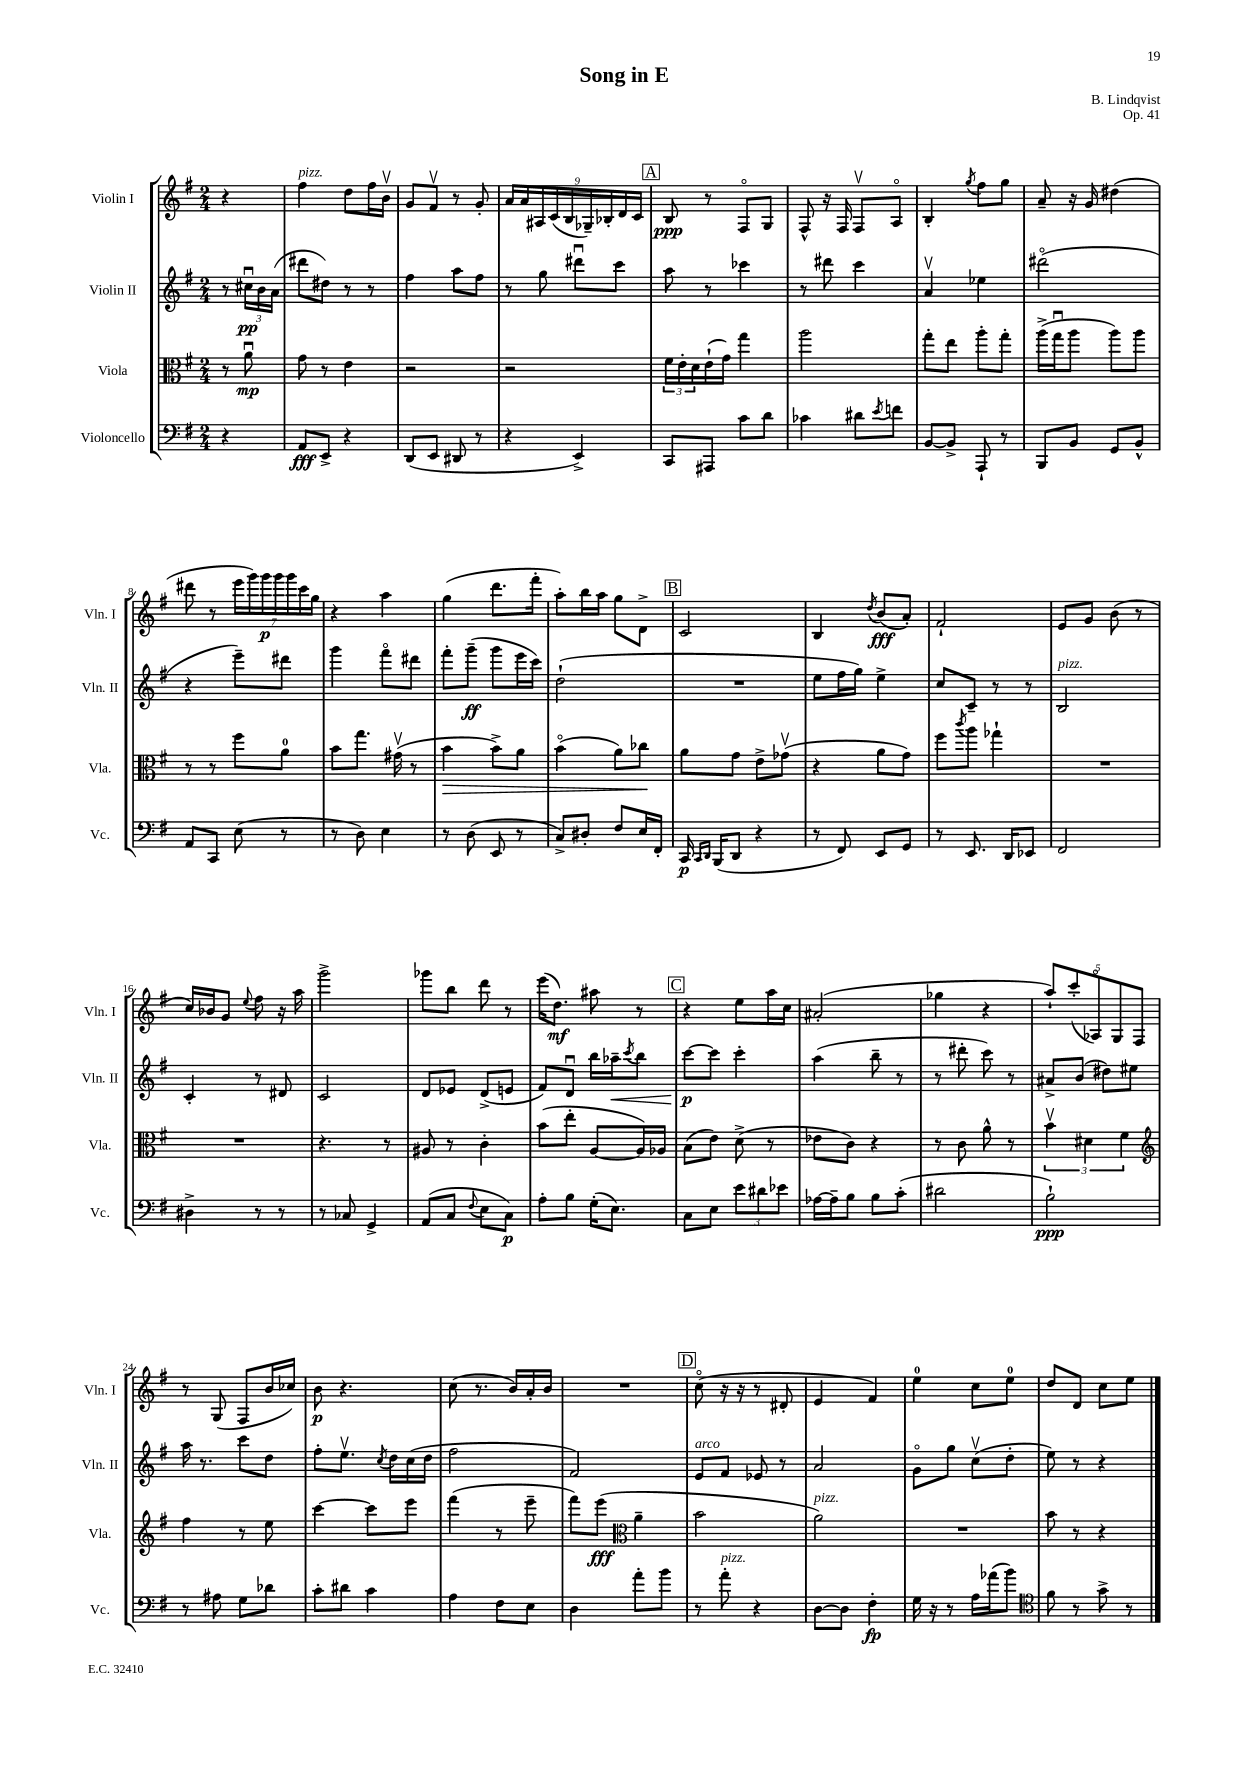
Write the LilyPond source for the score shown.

\header { title = "Song in E" composer = "B. Lindqvist" opus = "Op. 41" }
<<
\new StaffGroup <<
\new Staff = "s0" \with { instrumentName = "Violin I" shortInstrumentName = "Vln. I" } {
    \clef treble \key g \major \numericTimeSignature \time 2/4 \partial 4
    r4 |
    fis''4^\markup { \italic "pizz." } d''8 fis''16 b'16\upbow |
    g'8 fis'8\upbow r8 g'8-. |
    \tuplet 9/8 { a'16 a'16 ais16 c'16( b16 ges16--) bes16-. d'16 c'16 } |
    \mark \markup { \box "A" } b8\ppp r8 fis8\flageolet g8 |
    fis8-^ r16 fis16 fis8\upbow a8\flageolet |
    b4-. \acciaccatura { g''8 } fis''8 g''8 |
    a'8-- r16 g'16 dis''4( |
    dis'''8 r8 \tuplet 7/4 { e'''16 g'''16) g'''16\p g'''16 g'''16 c'''16 g''16 } |
    r4 a''4 |
    g''4( d'''8. fis'''16-. |
    a''8-.) b''16 a''16 g''8 d'8-> |
    \mark \markup { \box "B" } c'2 |
    b4 \acciaccatura { d''8 } b'8\fff( a'8-.) |
    fis'2-! |
    e'8 g'8 b'8( r8 |
    c''16) bes'16 g'8 \appoggiatura { e''8 } fis''8 r16 a''16 |
    g'''2-> |
    ges'''8 b''8 d'''8 r8 |
    e'''16( d''8.\mf) ais''8 r8 |
    \mark \markup { \box "C" } r4 e''8 a''16 c''16 |
    ais'2-.( |
    ges''4 r4 |
    \tuplet 5/4 { a''8-!) c'''8-.( aes8\flageolet) g8 fis8 } |
    r8 g8( fis8 b'16 ces''16) |
    b'8\p r4. |
    c''8( r8. b'16) a'16-. b'16 |
    R2 |
    \mark \markup { \box "D" } c''8\flageolet( r16 r16 r8 dis'8-. |
    e'4 fis'4) |
    e''4-0 c''8 e''8-0 |
    d''8 d'8 c''8 e''8 \bar "|." |
}
\new Staff = "s1" \with { instrumentName = "Violin II" shortInstrumentName = "Vln. II" } {
    \clef treble \key g \major \numericTimeSignature \time 2/4 \partial 4
    r8 \tuplet 3/2 { cis''16\downbow\pp b'16 a'16( } |
    dis'''8 dis''8) r8 r8 |
    fis''4 a''8 fis''8 |
    r8 g''8 dis'''8\downbow c'''8 |
    \mark \markup { \box "A" } a''8 r8 ces'''4 |
    r8 dis'''8 c'''4 |
    a'4\upbow ees''4 |
    dis'''2\flageolet( |
    r4 e'''8--) dis'''8 |
    g'''4 fis'''8\flageolet dis'''8 |
    fis'''8-. g'''8--\ff( g'''8 e'''16 c'''16) |
    d''2-!( |
    \mark \markup { \box "B" } R2 |
    e''8 fis''16 g''16) e''4-> |
    c''8 c'8-- r8 r8 |
    b2^\markup { \italic "pizz." } |
    c'4-. r8 dis'8 |
    c'2 |
    d'8 ees'8 d'8->( e'8 |
    fis'8) d'8\downbow b''16 aes''16--\< \acciaccatura { c'''8 } b''8 |
    \mark \markup { \box "C" } c'''8~\p\! c'''8 c'''4-. |
    a''4( b''8-- r8 |
    r8 dis'''8-. c'''8) r8 |
    ais'8-> b'8( dis''8) eis''8 |
    a''16 r8. c'''8 d''8 |
    fis''8-. e''8.\upbow \acciaccatura { c''8 } d''16 c''16( d''16 |
    fis''2 |
    fis'2) |
    \mark \markup { \box "D" } e'8^\markup { \italic "arco" } fis'8 ees'8 r8 |
    a'2 |
    g'8\flageolet g''8 c''8\upbow( d''8-. |
    e''8) r8 r4 \bar "|." |
}
\new Staff = "s2" \with { instrumentName = "Viola" shortInstrumentName = "Vla." } {
    \clef alto \key g \major \numericTimeSignature \time 2/4 \partial 4
    r8 a'8\downbow\mp |
    g'8 r8 e'4 |
    r2 |
    r2 |
    \mark \markup { \box "A" } \tuplet 3/2 { fis'16 e'16-. d'16 } e'16-!( g'16) g''4 |
    a''2 |
    g''8-. e''8 a''8-. g''8-. |
    a''16->( g''16\downbow a''8 a''8) a''8 |
    r8 r8 fis''8 a'8-0 |
    b'8 g''8. gis'16\upbow( r8 |
    b'4\> b'8->) a'8 |
    b'4\flageolet( a'8) ces''8\! |
    \mark \markup { \box "B" } a'8 g'8 e'8-> ges'8\upbow( |
    r4 a'8 g'8) |
    fis''8 \acciaccatura { c'''8 } a''8 ges''4-! |
    R2 |
    R2 |
    r4. r8 |
    ais8 r8 c'4-. |
    b'8( e''8-. a8~ a16) aes16 |
    \mark \markup { \box "C" } b8( e'8) d'8->( r8 |
    ees'8 c'8) r4 |
    r8 c'8 a'8-^ r8 |
    \tuplet 3/2 { b'4\upbow dis'4 fis'4 } |
    \clef treble fis''4 r8 e''8 |
    c'''4~ c'''8 e'''8 |
    fis'''4( r8 e'''8-- |
    fis'''8) e'''8\fff( \clef alto a'4-- |
    \mark \markup { \box "D" } b'2 |
    a'2^\markup { \italic "pizz." }) |
    R2 |
    b'8 r8 r4 \bar "|." |
}
\new Staff = "s3" \with { instrumentName = "Violoncello" shortInstrumentName = "Vc." } {
    \clef bass \key g \major \numericTimeSignature \time 2/4 \partial 4
    r4 |
    a,8\fff e,8-> r4 |
    d,8( e,8 dis,8 r8 |
    r4 e,4->) |
    \mark \markup { \box "A" } c,8 ais,,8 c'8 d'8 |
    ces'4 dis'8 \acciaccatura { e'8 } f'8 |
    b,8~ b,8-> a,,8-! r8 |
    b,,8 b,8 g,8 b,8-^ |
    a,8 c,8 e8( r8 |
    r8 d8) e4 |
    r8 d8( e,8 r8 |
    c8->) dis8-. fis8 e16 fis,16-. |
    \mark \markup { \box "B" } c,16\p \grace { c,16 d,16 } b,,16( d,8 r4 |
    r8 fis,8) e,8 g,8 |
    r8 e,8. d,16 ees,8 |
    fis,2 |
    dis4-> r8 r8 |
    r8 ces8 g,4-> |
    a,8( c8 \appoggiatura { fis8 } e8 c8\p) |
    a8-. b8 g16-.( e8.) |
    \mark \markup { \box "C" } c8 e8 \tuplet 3/2 { e'8 dis'8 ees'8 } |
    aes16~ aes16-- b8 b8 c'8-.( |
    dis'2 |
    b2-!\ppp) |
    r8 ais8 g8 des'8 |
    c'8-. dis'8 c'4 |
    a4 fis8 e8 |
    d4 a'8-. b'8 |
    \mark \markup { \box "D" } r8 a'8-.^\markup { \italic "pizz." } r4 |
    d8~ d8 fis4-.\fp |
    g16 r16 r8 a16 aes'16( b'8) |
    \clef tenor fis'8 r8 g'8-> r8 \bar "|." |
}
>>
>>
